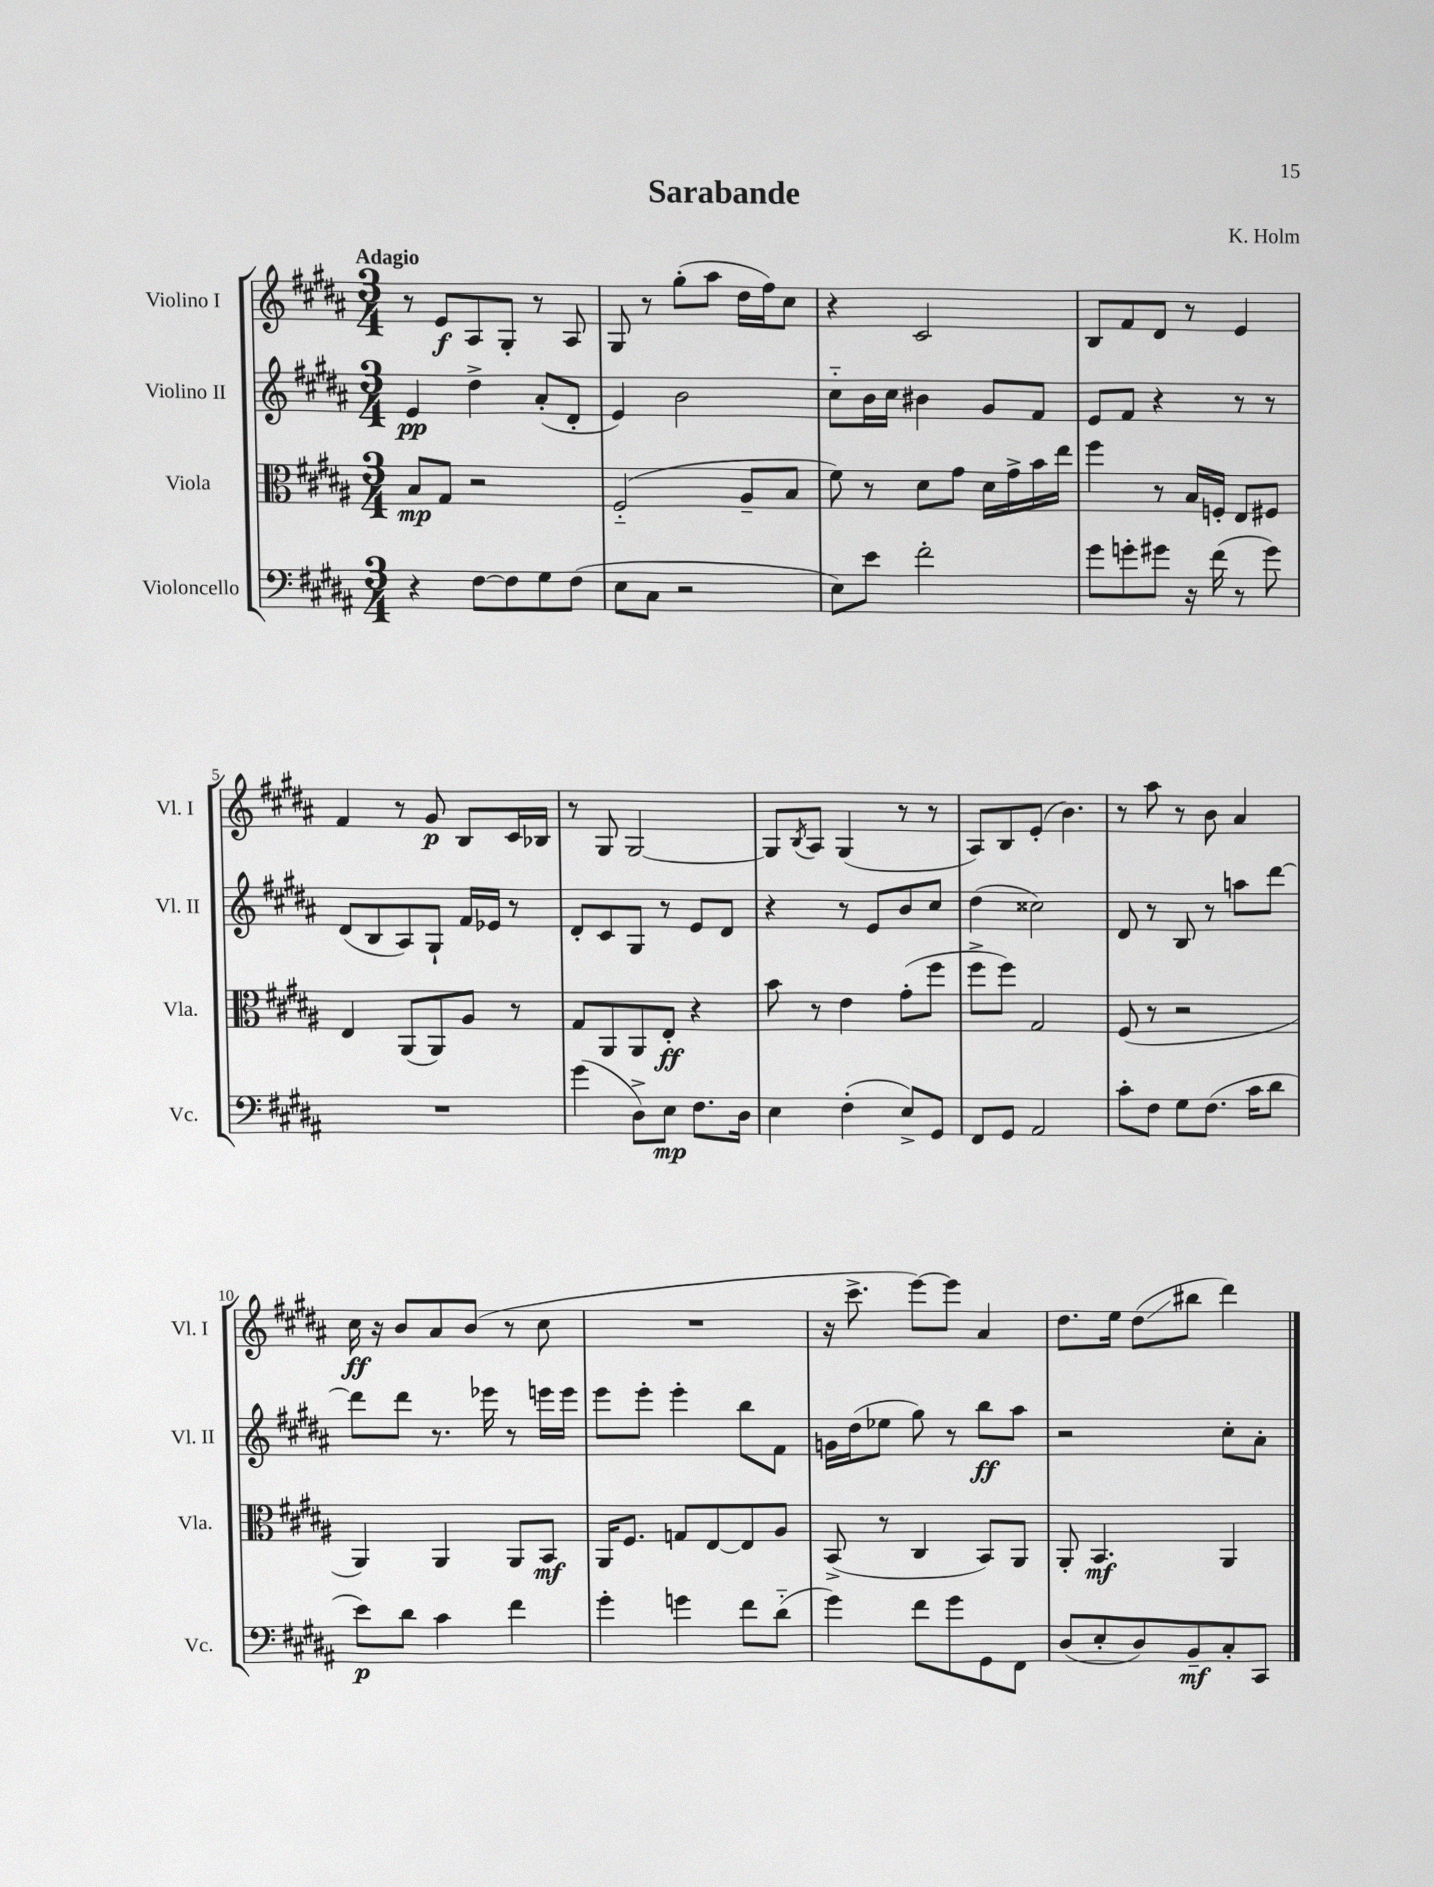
\header { title = "Sarabande" composer = "K. Holm" }
<<
\new StaffGroup <<
\new Staff = "s0" \with { instrumentName = "Violino I" shortInstrumentName = "Vl. I" } {
    \clef treble \key b \major \numericTimeSignature \time 3/4 \tempo "Adagio"
    r8 e'8\f ais8 gis8-. r8 ais8 |
    gis8 r8 gis''8-.( ais''8 dis''16 fis''16) cis''8 |
    r4 cis'2 |
    b8 fis'8 dis'8 r8 e'4 |
    fis'4 r8 gis'8\p b8 cis'16 bes16 |
    r8 gis8 gis2~ |
    gis8 \acciaccatura { b8 } ais8 gis4( r8 r8 |
    ais8) b8 e'8-.( b'4.) |
    r8 ais''8 r8 b'8 ais'4 |
    cis''16\ff r16 b'8 ais'8 b'8( r8 cis''8 |
    R2. |
    r16 cis'''8.-> e'''8~) e'''8 ais'4 |
    dis''8. e''16 dis''8\glissando( bis''8 dis'''4) \bar "|." |
}
\new Staff = "s1" \with { instrumentName = "Violino II" shortInstrumentName = "Vl. II" } {
    \clef treble \key b \major \numericTimeSignature \time 3/4
    e'4\pp dis''4-> ais'8-.( dis'8-. |
    e'4) b'2 |
    cis''8-_ b'16 cis''16 bis'4 gis'8 fis'8 |
    e'8 fis'8 r4 r8 r8 |
    dis'8( b8 ais8) gis8-! fis'16 ees'16 r8 |
    dis'8-. cis'8 gis8 r8 e'8 dis'8 |
    r4 r8 e'8 b'8 cis''8 |
    dis''4( cisis''2) |
    dis'8 r8 b8 r8 a''8 dis'''8~ |
    dis'''8 dis'''8 r8. ees'''16 r8 e'''16 e'''16 |
    e'''8 e'''8-. e'''4-. b''8 fis'8 |
    g'16 dis''16( ees''8 gis''8) r8 b''8\ff ais''8 |
    r2 cis''8-. ais'8-. \bar "|." |
}
\new Staff = "s2" \with { instrumentName = "Viola" shortInstrumentName = "Vla." } {
    \clef alto \key b \major \numericTimeSignature \time 3/4
    b8\mp gis8 r2 |
    fis2-_( ais8-- b8 |
    fis'8) r8 dis'8 gis'8 dis'16 gis'16-> b'16 e''16 |
    fis''4 r8 b16 f16-. e8 fis8 |
    e4 ais,8( ais,8) ais8 r8 |
    gis8 ais,8 ais,8 e8-.\ff r4 |
    b'8 r8 e'4 gis'8-.( fis''8 |
    fis''8-> fis''8) gis2 |
    fis8( r8 r2 |
    ais,4) ais,4 ais,8 b,8\mf |
    ais,16 fis8. g8 e8~ e8 ais8 |
    b,8->( r8 cis4 b,8) ais,8 |
    ais,8-. b,4.\mf ais,4 \bar "|." |
}
\new Staff = "s3" \with { instrumentName = "Violoncello" shortInstrumentName = "Vc." } {
    \clef bass \key b \major \numericTimeSignature \time 3/4
    r4 fis8~ fis8 gis8 fis8( |
    e8 cis8 r2 |
    e8) e'8 fis'2-. |
    gis'8 g'8-. gis'8 r16 fis'16( r8 gis'8) |
    R2. |
    gis'4( dis8->) e8\mp fis8. dis16 |
    e4 fis4-.( e8->) gis,8 |
    fis,8 gis,8 ais,2 |
    cis'8-. fis8 gis8 fis8.( cis'16 dis'8 |
    e'8\p) dis'8 cis'4 fis'4 |
    gis'4-. g'4 fis'8 dis'8-_( |
    gis'4) fis'8 gis'8 gis,8 fis,8 |
    dis8( e8-. dis8) b,8--\mf cis8-. cis,8 \bar "|." |
}
>>
>>
